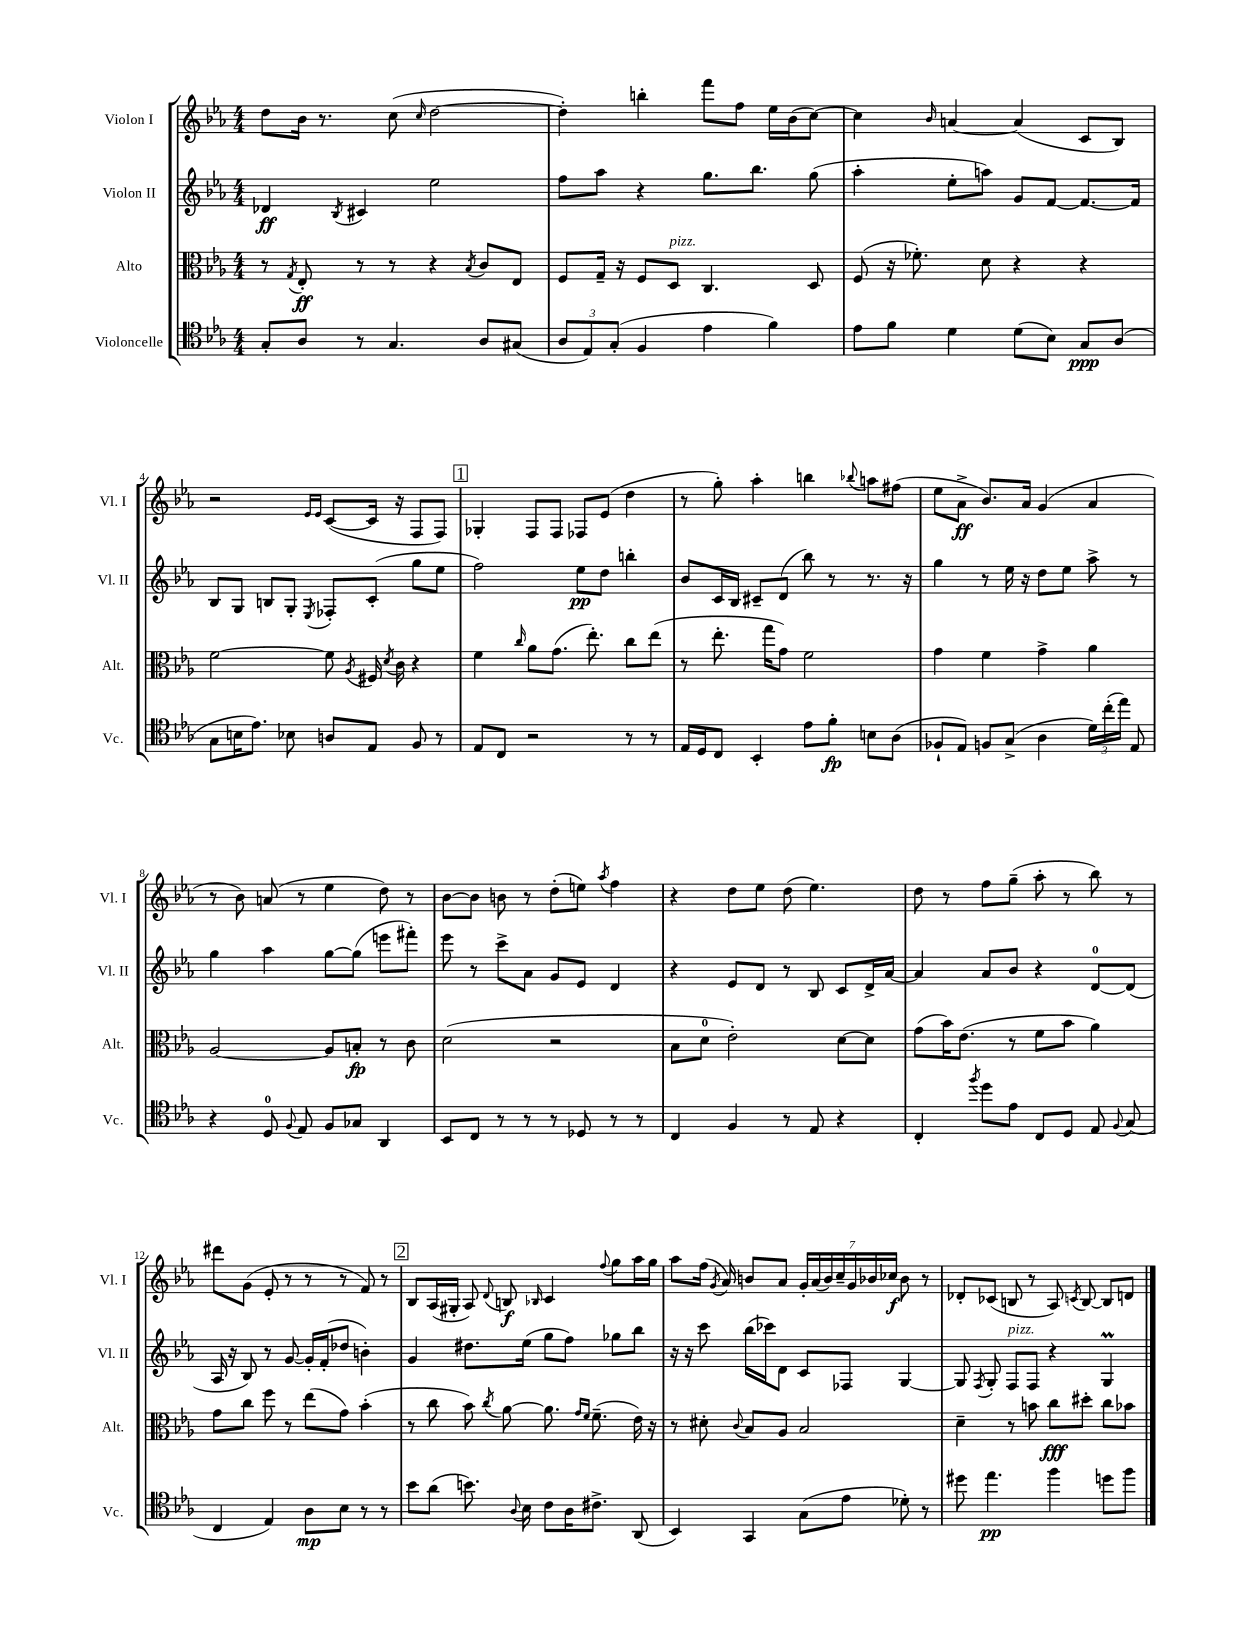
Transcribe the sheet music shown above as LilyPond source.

<<
\new StaffGroup <<
\new Staff = "s0" \with { instrumentName = "Violon I" shortInstrumentName = "Vl. I" } {
    \clef treble \key ees \major \numericTimeSignature \time 4/4
    \autoBeamOff d''8[ bes'16] r8. c''8( \grace { c''16 } d''2~ |
    d''4-.) b''4-. f'''8[ f''8] ees''16[ bes'16( c''8]~) |
    c''4 \grace { bes'16 } a'4~ a'4( c'8[ bes8]) |
    r2 \grace { ees'16[ ees'16] } c'8[~( c'16] r16 f8[ f8]) |
    \mark \markup { \box "1" } ges4-. f8[ f8] fes8[ ees'8]( d''4 |
    r8 g''8-.) aes''4-. b''4 \appoggiatura { bes''8 } a''8[ fis''8]( |
    ees''8[ aes'8]->\ff bes'8.[) aes'16] g'4( aes'4 |
    r8 bes'8) a'8( r8 ees''4 d''8) r8 |
    bes'8[~ bes'8] b'8 r8 d''8[-.( e''8]) \acciaccatura { aes''8 } f''4 |
    r4 d''8[ ees''8] d''8( ees''4.) |
    d''8 r8 f''8[ g''8]--( aes''8-. r8 bes''8) r8 |
    dis'''8[ g'8]( ees'8-. r8 r8 r8 f'8) r8 |
    \mark \markup { \box "2" } bes8[ aes16( gis16]-. aes8) \appoggiatura { d'8 } b8\f \grace { bes16 } c'4 \appoggiatura { f''8 } g''8[ aes''16 g''16] |
    aes''8[ f''16]( \acciaccatura { g'8 } aes'16) b'8[ aes'8] \tuplet 7/4 { g'16[-. aes'16( b'16) c''16-- g'16 bes'16 ces''16]\f } bes'8 r8 |
    des'8[-. ces'8]( b8 r8 aes8) \acciaccatura { c'8 } b8~ b8[ d'8] \bar "|." |
}
\new Staff = "s1" \with { instrumentName = "Violon II" shortInstrumentName = "Vl. II" } {
    \clef treble \key ees \major \numericTimeSignature \time 4/4
    \autoBeamOff des'4\ff \acciaccatura { bes8 } cis'4 ees''2 |
    f''8[ aes''8] r4 g''8.[ bes''8.] g''8( |
    aes''4-. ees''8[-. a''8]) g'8[ f'8]~ f'8.[~ f'16] |
    bes8[ g8] b8[ g8]-. \acciaccatura { ees8 } fes8[-. c'8]-.( g''8[ ees''8] |
    \mark \markup { \box "1" } f''2) ees''8[\pp d''8] b''4-. |
    bes'8[ c'16 bes16] cis'8[-- d'8]( bes''8) r8 r8. r16 |
    g''4 r8 ees''16 r16 d''8[ ees''8] aes''8-> r8 |
    g''4 aes''4 g''8[~ g''8]( e'''8[ fis'''8]-.) |
    ees'''8 r8 c'''8[-> aes'8] g'8[ ees'8] d'4 |
    r4 ees'8[ d'8] r8 bes8 c'8[ d'16-> aes'16]~ |
    aes'4 aes'8[ bes'8] r4 d'8[-0~ d'8]( |
    aes16 r16 bes8) r8 g'8~ g'16[-. f'16-.( des''8] b'4-.) |
    \mark \markup { \box "2" } g'4 dis''8.[ ees''16]( g''8[ f''8]) ges''8[ bes''8] |
    r16 r16 c'''8 bes''16[( ces'''16) d'8] c'8[ fes8] g4~ |
    g8 \acciaccatura { f8 } g8-. f8[^\markup { \italic "pizz." } f8] r4 g4\prall \bar "|." |
}
\new Staff = "s2" \with { instrumentName = "Alto" shortInstrumentName = "Alt." } {
    \clef alto \key ees \major \numericTimeSignature \time 4/4
    \autoBeamOff r8 \acciaccatura { g8 } ees8-.\ff r8 r8 r4 \acciaccatura { bes8 } c'8[ ees8] |
    f8[ g16]-- r16 f8[ d8]^\markup { \italic "pizz." } c4. d8 |
    f8( r16 fes'8.-.) d'8 r4 r4 |
    f'2~ f'8 \acciaccatura { aes8 } fis16 \acciaccatura { d'8 } c'16 r4 |
    \mark \markup { \box "1" } f'4 \grace { c''16 } aes'8[ g'8.]( ees''8.-.) c''8[ ees''8]( |
    r8 ees''8.-. g''16[ g'8]) f'2 |
    g'4 f'4 g'4-> aes'4 |
    aes2~ aes8[ b8]-.\fp r8 c'8 |
    d'2( r2 |
    bes8[ d'8]-0 ees'2-.) d'8[~ d'8] |
    g'8[( bes'16) ees'8.]( r8 f'8[ bes'8] aes'4) |
    g'8[ c''8] f''8 r8 ees''8[( g'8]) bes'4-.( |
    \mark \markup { \box "2" } r8 c''8 bes'8) \acciaccatura { c''8 } aes'8~ aes'8. \grace { g'16[ f'16] } f'8.--( ees'16) r16 |
    r8 dis'8-. \appoggiatura { c'8 } bes8[ aes8] bes2 |
    d'4-- r8 b'8 c''8[\fff dis''8]-. c''8[ bes'8] \bar "|." |
}
\new Staff = "s3" \with { instrumentName = "Violoncelle" shortInstrumentName = "Vc." } {
    \clef tenor \key ees \major \numericTimeSignature \time 4/4
    \autoBeamOff g8[-. aes8] r8 g4. aes8[ gis8]( |
    \tuplet 3/2 { aes8[ ees8) g8]-.( } f4 ees'4 f'4) |
    ees'8[ f'8] d'4 d'8[( bes8]) g8[\ppp aes8]( |
    g8[ b16 ees'8.]) bes8 a8[ ees8] f8 r8 |
    \mark \markup { \box "1" } ees8[ c8] r2 r8 r8 |
    ees16[ d16 c8] bes,4-. ees'8[ f'8]-.\fp b8[ aes8]( |
    fes8[-! ees8]) f8[ g8]->( aes4 \tuplet 3/2 { d'16[) c''16-.( ees''16]) } ees8 |
    r4 d8-0 \appoggiatura { f8 } ees8 f8[ ges8] aes,4 |
    bes,8[ c8] r8 r8 r8 des8 r8 r8 |
    c4 f4 r8 ees8 r4 |
    c4-. \acciaccatura { f''8 } d''8[ ees'8] c8[ d8] ees8 \appoggiatura { f8 } g8( |
    c4 ees4) aes8[\mp bes8] r8 r8 |
    \mark \markup { \box "2" } bes'8[ aes'8]( b'8.) \appoggiatura { aes8 } bes16 c'8[ aes16 cis'8.]-> aes,8( |
    bes,4) g,4 g8[( ees'8] des'8-.) r8 |
    dis''8 ees''4.\pp f''4 d''8[ f''8] \bar "|." |
}
>>
>>
